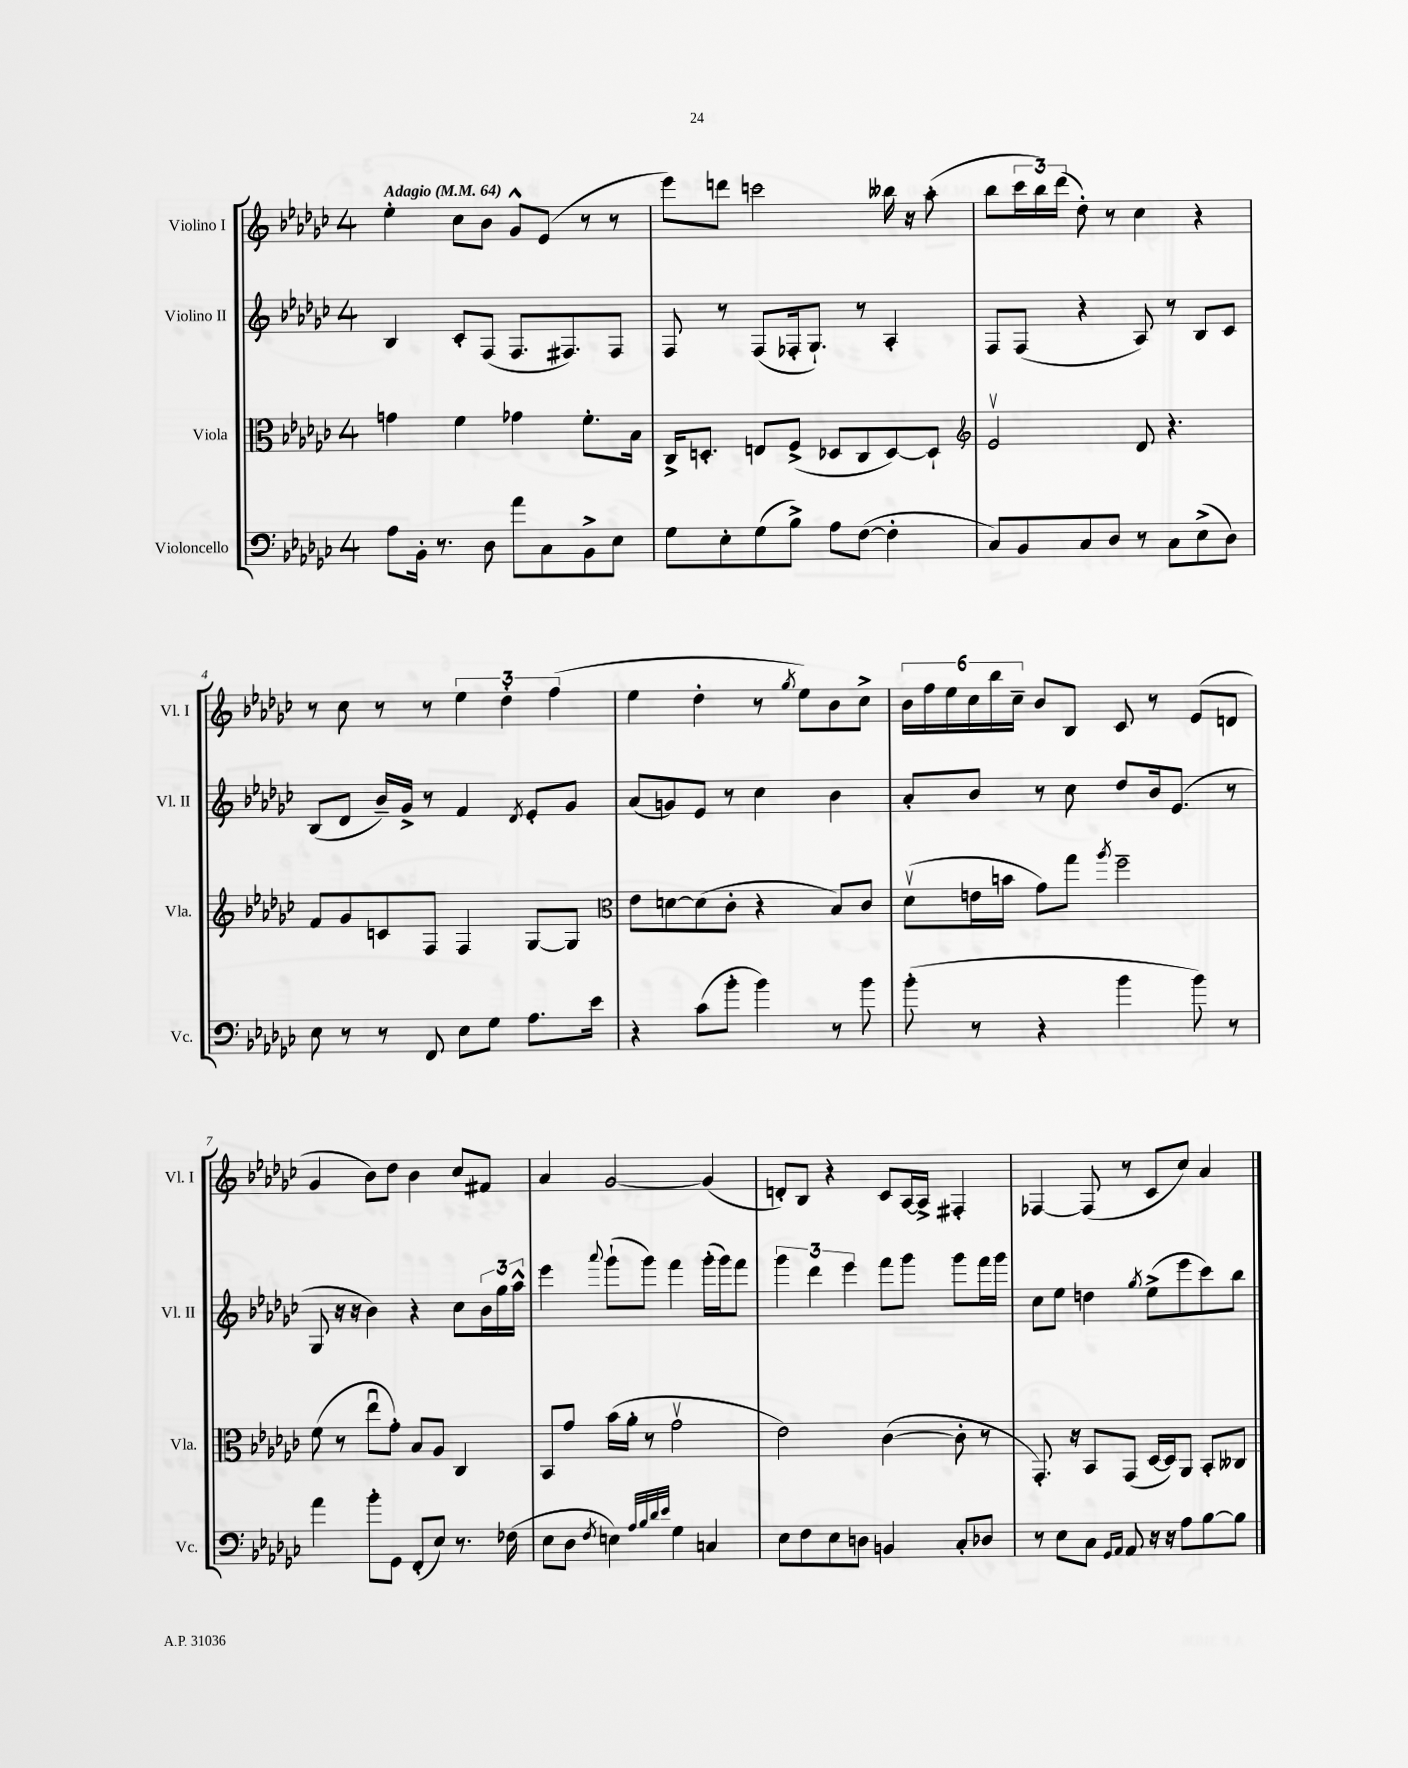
<<
\new StaffGroup <<
\new Staff = "s0" \with { instrumentName = "Violino I" shortInstrumentName = "Vl. I" } {
    \clef treble \key ges \major \once \override Staff.TimeSignature.style = #'single-digit \time 4/4 \tempo "Adagio" 4 = 64
    ees''4-. ces''8 bes'8 ges'8-^ ees'8( r8 r8 |
    ees'''8) d'''8 c'''2 beses''16 r16 aes''8-.( |
    bes''8 \tuplet 3/2 { ces'''16 bes''16) des'''16( } des''8-.) r8 ces''4 r4 |
    r8 ces''8 r8 r8 \tuplet 3/2 { ees''4 des''4-. f''4( } |
    ees''4 des''4-. r8 \acciaccatura { ges''8 } ees''8) bes'8 ces''8-> |
    \tuplet 6/4 { bes'16 f''16 ees''16 ces''16 bes''16 ces''16-- } bes'8 bes8 ces'8 r8 ees'8( d'8 |
    ges'4 bes'8) des''8 bes'4 ces''8 fis'8 |
    aes'4 ges'2~ ges'4( |
    d'8-.) bes8 r4 ces'8 aes16~ aes16-> fis4-. |
    fes4~ fes8( r8 ces'8 ces''8) aes'4 \bar "|." |
}
\new Staff = "s1" \with { instrumentName = "Violino II" shortInstrumentName = "Vl. II" } {
    \clef treble \key ges \major \once \override Staff.TimeSignature.style = #'single-digit \time 4/4
    bes4 ces'8-. f8( f8. fis8.) fis8 |
    f8 r8 f8( fes16-. ges8.-!) r8 aes4-. |
    f8 f8( r4 aes8) r8 bes8 ces'8 |
    bes8( des'8 bes'16--) ges'16-> r8 f'4 \acciaccatura { des'8 } ees'8-. ges'8 |
    aes'8( g'8) ees'8 r8 ces''4 bes'4 |
    aes'8-. bes'8 r8 ces''8 des''8 bes'16 ees'8.( r8 |
    ges8 r16 r16 bes'4) r4 ces''8 \tuplet 3/2 { bes'16 ges''16 aes''16-^ } |
    ees'''4 \appoggiatura { aes'''8 } ges'''8-!( ges'''8) f'''4 ges'''16-.( ges'''16) f'''8 |
    \tuplet 3/2 { ges'''4 des'''4 ees'''4 } f'''8 ges'''8 ges'''8 f'''16 ges'''16 |
    ces''8 ees''8 d''4 \acciaccatura { ges''8 } ees''8->( ees'''8 ces'''8) bes''8 \bar "|." |
}
\new Staff = "s2" \with { instrumentName = "Viola" shortInstrumentName = "Vla." } {
    \clef alto \key ges \major \once \override Staff.TimeSignature.style = #'single-digit \time 4/4
    g'4 f'4 ges'4 f'8.-. bes16 |
    ces16-> d8.-. e8 f8->( des8 ces8 des8~) des8-! |
    \clef treble ees'2\upbow des'8 r4. |
    f'8 ges'8 c'8 f8 f4 ges8~ ges8 |
    \clef alto ees'8 d'8~ d'8( ces'8-. r4 bes8) ces'8 |
    des'8\upbow( e'16 b'16 ges'8) ges''8 \acciaccatura { aes''8 } f''2-- |
    f'8( r8 ees''8\downbow ges'8-.) bes8 aes8 ces4 |
    bes,8 ges'8 bes'16( aes'16-. r8 ges'2\upbow |
    ees'2) ces'4~( ces'8-. r8 |
    ges,8.-.) r16 bes,8 ges,8( des16~ des16) aes,8 bes,8-. ceses8 \bar "|." |
}
\new Staff = "s3" \with { instrumentName = "Violoncello" shortInstrumentName = "Vc." } {
    \clef bass \key ges \major \once \override Staff.TimeSignature.style = #'single-digit \time 4/4
    aes8 bes,16-. r8. des8 aes'8 ces8 bes,8-> ees8 |
    ges8 ees8-. ges8( bes8->) aes8 f8~( f4-. |
    ces8) bes,8 ces8 des8 r8 ces8 ees8->( des8) |
    ees8 r8 r8 f,8 ees8 ges8 aes8. ees'16 |
    r4 ces'8( bes'8-. bes'4) r8 bes'8 |
    bes'8-.( r8 r4 bes'4 bes'8) r8 |
    aes'4 bes'8-. ges,8 f,8-.( ees8) r8. fes16( |
    ees8 des8 \acciaccatura { f8 } e4) \grace { aes32 bes32 des'32 ees'32 } ges4 c4 |
    ees8 f8 ees8 d8 b,4 ces8-. des8 |
    r8 ees8 ces8 \grace { ges,16 aes,16 } aes,8 r16 r16 aes8 bes8~ bes8 \bar "|." |
}
>>
>>
